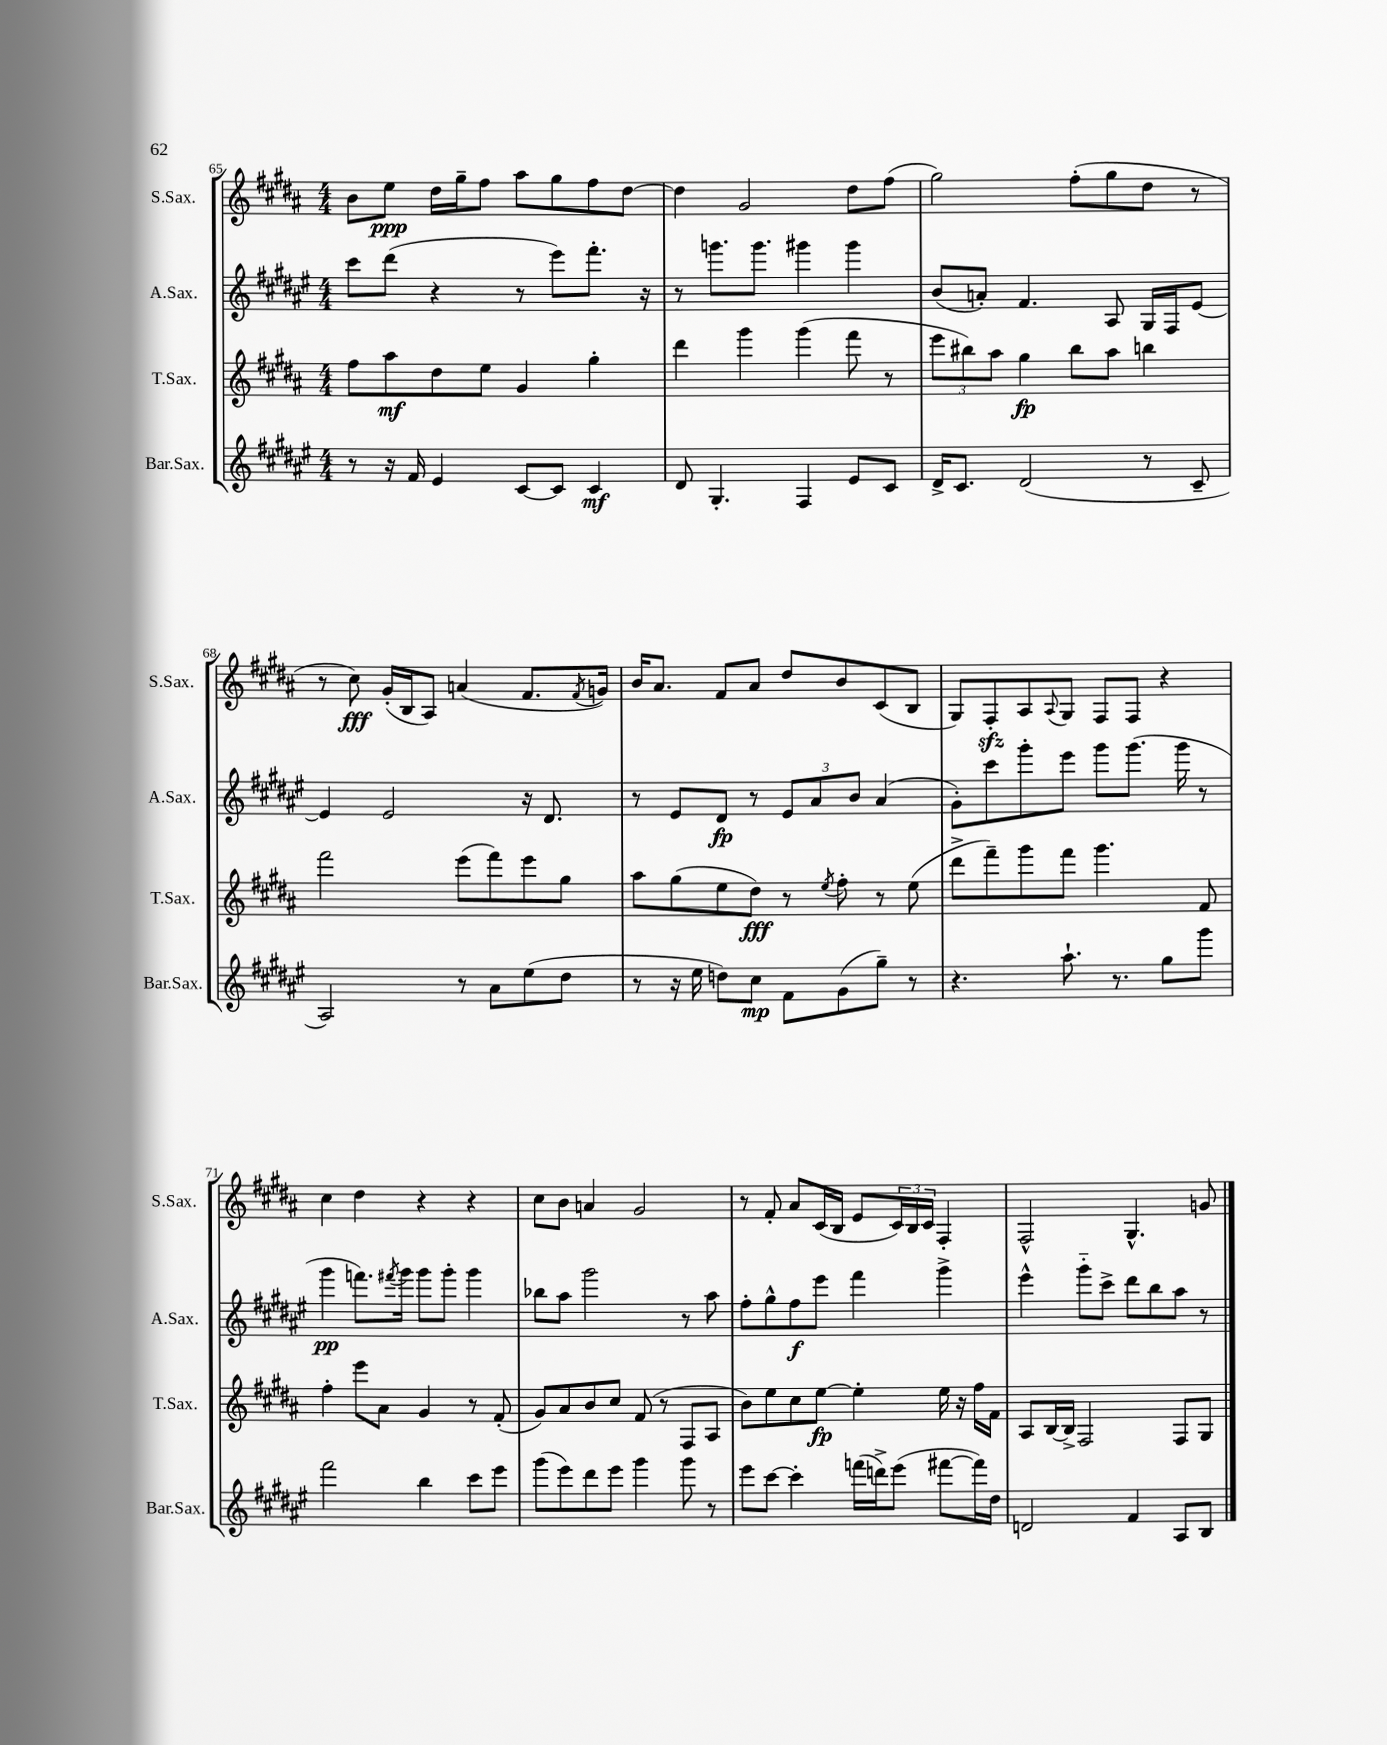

**kern	**dynam	**kern	**dynam	**kern	**dynam	**kern	**dynam
*part4	*part4	*part3	*part3	*part2	*part2	*part1	*part1
*staff4	*staff4	*staff3	*staff3	*staff2	*staff2	*staff1	*staff1
*I"Bar.Sax.	*	*I"T.Sax.	*	*I"A.Sax.	*	*I"S.Sax.	*
*I'Bar.Sax.	*	*I'T.Sax.	*	*I'A.Sax.	*	*I'S.Sax.	*
*clefG2	*	*clefG2	*	*clefG2	*	*clefG2	*
*k[f#c#g#d#a#e#]	*	*k[f#c#g#d#a#]	*	*k[f#c#g#d#a#e#]	*	*k[f#c#g#d#a#]	*
*M4/4	*	*M4/4	*	*M4/4	*	*M4/4	*
=65	=65	=65	=65	=65	=65	=65	=65
8r	.	8ff#\L	.	8ccc#\L	.	8b\L	.
16r	.	8aa#\	mf	(8ddd#\J	.	8ee\J	ppp
16f#/	.	.	.	.	.	.	.
4e#/	.	8dd#\	.	4r	.	16dd#\LL	.
.	.	.	.	.	.	16gg#~\J	.
.	.	8ee\J	.	.	.	8ff#\J	.
[8c#/L	.	4g#/	.	8r	.	8aa#\L	.
8c#/J]	.	.	.	8eee#\L)	.	8gg#\	.
4c#/	mf	4gg#'\	.	8.fff#'\J	.	8ff#\	.
.	.	.	.	.	.	[8dd#\J	.
.	.	.	.	16r	.	.	.
=66	=66	=66	=66	=66	=66	=66	=66
8d#/	.	4ddd#\	.	8r	.	4dd#\]	.
4.G#'/	.	.	.	8.gggn\L	.	.	.
.	.	4ggg#\	.	.	.	2g#/	.
.	.	.	.	8.ggg\J	.	.	.
4F#/	.	(4ggg#\	.	4ggg#X\	.	.	.
8e#/L	.	8fff#\	.	4ggg#\	.	8dd#\L	.
8c#/J	.	8r	.	.	.	(8ff#\J	.
=67	=67	=67	=67	=67	=67	=67	=67
16d#^/KL	.	12eee\L	.	(8b/L	.	2gg#\)	.
8.c#/J	.	.	.	.	.	.	.
.	.	12bb#X\)	.	.	.	.	.
.	.	.	.	8an'/J)	.	.	.
.	.	12aa#\J	.	.	.	.	.
(2d#/	.	4gg#\	fp	4.f#/	.	.	.
.	.	8bb#\L	.	.	.	(8ff#'\L	.
.	.	8aa#\J	.	8A#/	.	8gg#\	.
8r	.	4bbn\	.	16G#/LL	.	8dd#\J	.
.	.	.	.	16F#/J	.	.	.
8c#~/	.	.	.	[8e#/J	.	8r	.
!!LO:LB:g=z
=68	=68	=68	=68	=68	=68	=68	=68
2A#/)	.	2fff#\	.	4e#/]	.	8r	.
.	.	.	.	.	.	8cc#\)	fff
.	.	.	.	2e#/	.	(16g#'/LL	.
.	.	.	.	.	.	16B/J	.
.	.	.	.	.	.	8A#/J)	.
8r	.	(8eee\L	.	.	.	(4an/	.
8a#\L	.	8fff#\)	.	.	.	.	.
(8ee#\	.	8eee\	.	16r	.	8.f#/L	.
.	.	.	.	8.d#/	.	.	.
8dd#\J	.	8gg#\J	.	.	.	.	.
.	.	.	.	.	.	8qf#/	.
.	.	.	.	.	.	16gn/Jk)	.
=69	=69	=69	=69	=69	=69	=69	=69
8r	.	8aa#\L	.	8r	.	16b/KL	.
.	.	.	.	.	.	8.a#/J	.
16r	.	(8gg#\	.	8e#/L	.	.	.
16ee#\	.	.	.	.	.	.	.
8ddn\L)	.	8ee\	.	8d#/J	fp	8f#/L	.
8cc#\J	mp	8dd#\J)	fff	8r	.	8a#/J	.
8f#\L	.	8r	.	12e#/L	.	8dd#/L	.
.	.	.	.	12a#/	.	.	.
.	.	8qee/	.	.	.	.	.
(8g#\	.	8ff#'\	.	.	.	8b/	.
.	.	.	.	12b/J	.	.	.
8gg#~\J)	.	8r	.	(4a#/	.	(8c#/	.
8r	.	(8ee\	.	.	.	8B/J	.
=70	=70	=70	=70	=70	=70	=70	=70
4.r	.	8ddd#^\L	.	8g#'\L)	.	8G#/L)	.
.	.	8fff#~\)	.	8ccc#\	.	8F#zz'/	.
.	.	8ggg#\	.	8ggg#'\	.	8A#/	.
.	.	.	.	.	.	8qqA#/	.
8.aa#`\	.	8fff#\J	.	8eee#\J	.	8G#/J	.
.	.	4.ggg#\	.	8ggg#\L	.	8F#/L	.
8.r	.	.	.	.	.	.	.
.	.	.	.	(8.ggg#\J	.	8F#/J	.
8gg#\L	.	.	.	.	.	4r	.
.	.	.	.	16ggg#\	.	.	.
8ggg#\J	.	8f#/	.	8r	.	.	.
!!LO:LB:g=z
=71	=71	=71	=71	=71	=71	=71	=71
2fff#\	.	4ff#'\	.	4ggg#\	pp	4cc#\	.
.	.	8eee\L	.	8.fffn\L)	.	4dd#\	.
.	.	8a#\J	.	.	.	.	.
.	.	.	.	8qfff#X/	.	.	.
.	.	.	.	16ggg#\Jk	.	.	.
4bb\	.	4g#/	.	8ggg#\L	.	4r	.
.	.	.	.	8ggg#'\J	.	.	.
8ccc#\L	.	8r	.	4ggg#\	.	4r	.
8eee#\J	.	(8f#'/	.	.	.	.	.
=72	=72	=72	=72	=72	=72	=72	=72
(8ggg#\L	.	8g#/L)	.	8bb-X\L	.	8cc#\L	.
8eee#\)	.	8a#/	.	8aa#\J	.	8b\J	.
8ddd#\	.	8b/	.	2ggg#\	.	4an/	.
8eee#\J	.	8cc#/J	.	.	.	.	.
4ggg#\	.	(8f#/	.	.	.	2g#/	.
.	.	8r	.	.	.	.	.
8ggg#\	.	8F#/L	.	8r	.	.	.
8r	.	8A#/J	.	8aa#\	.	.	.
=73	=73	=73	=73	=73	=73	=73	=73
8eee#\L	.	8b\L)	.	8ff#'\L	.	8r	.
[8ccc#\J	.	8ee\	.	8gg#^^\	.	8f#'/	.
4ccc#'\]	.	8cc#\	.	8ff#\	f	8a#/L	.
.	.	[8ee\J	fp	8eee#\J	.	(16c#/L	.
.	.	.	.	.	.	16B/JJ	.
(16fffn\LL	.	4ee'\]	.	4fff#\	.	8e/L	.
16dddn^\J)	.	.	.	.	.	.	.
(8eee#\J	.	.	.	.	.	24c#/L)	.
.	.	.	.	.	.	24B/	.
.	.	.	.	.	.	24c#/JJ	.
[8fff#X\L	.	16ee\	.	4ggg#^\	.	4F#'/	.
.	.	16r	.	.	.	.	.
16fff#\L])	.	16ff#\LL	.	.	.	.	.
16dd#\JJ	.	16f#\JJ	.	.	.	.	.
=74	=74	=74	=74	=74	=74	=74	=74
2dn/	.	8A#/L	.	4eee#^^\	.	2F#^^/	.
.	.	[16B/L	.	.	.	.	.
.	.	16B^/JJ]	.	.	.	.	.
.	.	2F#/	.	8ggg#\L	.	.	.
.	.	.	.	8ccc#^\J	.	.	.
4f#/	.	.	.	8ddd#\L	.	4.G#^^/	.
.	.	.	.	8bb\	.	.	.
8A#/L	.	8F#/L	.	8aa#\J	.	.	.
8B/J	.	8G#/J	.	8r	.	8gn/	.
==	==	==	==	==	==	==	==
*-	*-	*-	*-	*-	*-	*-	*-
